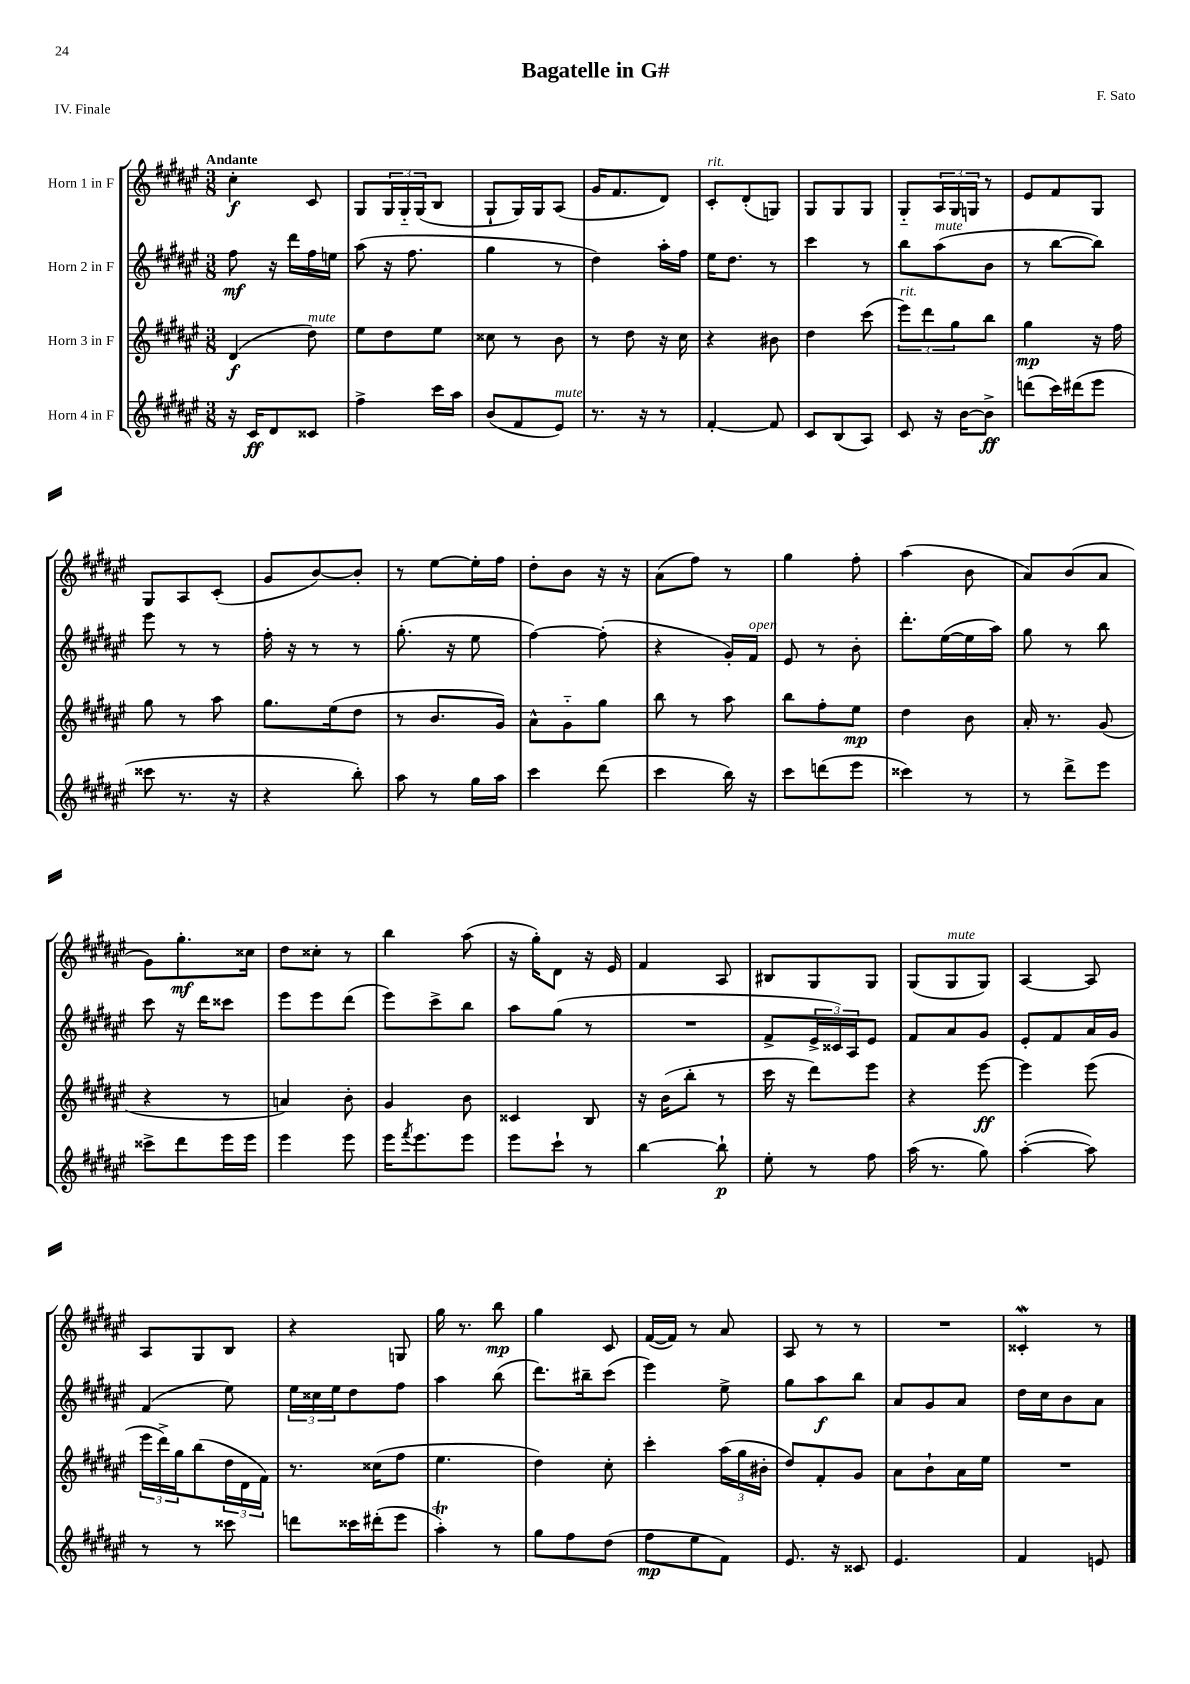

**kern	**dynam	**kern	**dynam	**kern	**dynam	**kern	**dynam
*part4	*part4	*part3	*part3	*part2	*part2	*part1	*part1
*staff4	*staff4	*staff3	*staff3	*staff2	*staff2	*staff1	*staff1
*I"Horn 4 in F	*	*I"Horn 3 in F	*	*I"Horn 2 in F	*	*I"Horn 1 in F	*
*clefG2	*	*clefG2	*	*clefG2	*	*clefG2	*
*k[f#c#g#d#a#e#]	*	*k[f#c#g#d#a#e#]	*	*k[f#c#g#d#a#e#]	*	*k[f#c#g#d#a#e#]	*
*M3/8	*	*M3/8	*	*M3/8	*	*M3/8	*
=1	=1	=1	=1	=1	=1	=1	=1
!	!	!	!	!	!	!LO:TX:a:B:t=Andante	!
16r	.	(4d#/	f	8ff#\	mf	4cc#'\	f
16c#/KL	ff	.	.	.	.	.	.
8d#/	.	.	.	16r	.	.	.
.	.	.	.	16ddd#\LL	.	.	.
!	!	!LO:TX:a:i:t=mute	!	!	!	!	!
8c##X/J	.	8dd#\)	.	16ff#\	.	8c#/	.
.	.	.	.	16een\JJ	.	.	.
=2	=2	=2	=2	=2	=2	=2	=2
4ff#^\	.	8ee#\L	.	(8aa#\	.	8G#/L	.
.	.	8dd#\	.	16r	.	24G#/L	.
.	.	.	.	.	.	24G#/	.
.	.	.	.	8.ff#\	.	.	.
.	.	.	.	.	.	(24G#/J	.
16ccc#\LL	.	8ee#\J	.	.	.	8B/J	.
16aa#\JJ	.	.	.	.	.	.	.
=3	=3	=3	=3	=3	=3	=3	=3
(8b/L	.	8cc##X\	.	4gg#\	.	8G#`/L	.
8f#/	.	8r	.	.	.	16G#/L)	.
.	.	.	.	.	.	16G#/J	.
!LO:TX:a:i:t=mute	!	!	!	!	!	!	!
8e#/J)	.	8b\	.	8r	.	(8A#/J	.
=4	=4	=4	=4	=4	=4	=4	=4
8.r	.	8r	.	4dd#\)	.	16g#/KL	.
.	.	.	.	.	.	8.f#/	.
.	.	8dd#\	.	.	.	.	.
16r	.	.	.	.	.	.	.
8r	.	16r	.	16aa#'\LL	.	8d#/J)	.
.	.	16cc#\	.	16ff#\JJ	.	.	.
=5	=5	=5	=5	=5	=5	=5	=5
!	!	!	!	!	!	!LO:TX:a:i:t=rit.	!
[4f#'/	.	4r	.	16ee#\KL	.	8c#'/L	.
.	.	.	.	8.dd#\J	.	.	.
.	.	.	.	.	.	(8d#'/	.
8f#/]	.	8b#X\	.	8r	.	8Gn/J)	.
=6	=6	=6	=6	=6	=6	=6	=6
8c#/L	.	4dd#\	.	4ccc#\	.	8G#/L	.
(8B/	.	.	.	.	.	8G#/	.
8A#/J)	.	(8ccc#\	.	8r	.	8G#/J	.
=7	=7	=7	=7	=7	=7	=7	=7
!	!	!LO:TX:a:i:t=rit.	!	!	!	!	!
8c#/	.	12eee#\L)	.	8bb\L	.	8G#/L	.
.	.	12ddd#\	.	.	.	.	.
!	!	!	!	!LO:TX:a:i:t=mute	!	!	!
16r	.	.	.	(8aa#\	.	24A#/L	.
.	.	12gg#\	.	.	.	24G#/	.
[16b\KL	.	.	.	.	.	.	.
.	.	.	.	.	.	24Gn/JJ	.
8b^\J]	ff	8bb\J	.	8b\J	.	8r	.
=8	=8	=8	=8	=8	=8	=8	=8
(8dddn\L	.	4gg#\	mp	8r	.	8e#/L	.
16ccc#\L)	.	.	.	[8bb\L	.	8f#/	.
(16ddd#X\J	.	.	.	.	.	.	.
8eee#\J	.	16r	.	8bb\J])	.	8G#/J	.
.	.	16ff#\	.	.	.	.	.
!!LO:LB:g=z
=9	=9	=9	=9	=9	=9	=9	=9
8ccc##X\	.	8gg#\	.	8eee#\	.	8G#/L	.
8.r	.	8r	.	8r	.	8A#/	.
.	.	8aa#\	.	8r	.	(8c#'/J	.
16r	.	.	.	.	.	.	.
=10	=10	=10	=10	=10	=10	=10	=10
4r	.	8.gg#\L	.	16ff#'\	.	8g#/L	.
.	.	.	.	16r	.	.	.
.	.	.	.	8r	.	[8b/)	.
.	.	(16ee#\k	.	.	.	.	.
8bb'\)	.	8dd#\J	.	8r	.	8b'/J]	.
=11	=11	=11	=11	=11	=11	=11	=11
8aa#\	.	8r	.	(8.gg#'\	.	8r	.
8r	.	8.b/L	.	.	.	[8ee#\L	.
.	.	.	.	16r	.	.	.
16gg#\LL	.	.	.	8ee#\	.	16ee#'\L]	.
16aa#\JJ	.	16g#/Jk)	.	.	.	16ff#\JJ	.
=12	=12	=12	=12	=12	=12	=12	=12
4ccc#\	.	8a#^^\L	.	[4ff#\)	.	8dd#'\L	.
.	.	8g#\	.	.	.	8b\J	.
(8ddd#\	.	8gg#\J	.	(8ff#'\]	.	16r	.
.	.	.	.	.	.	16r	.
=13	=13	=13	=13	=13	=13	=13	=13
4ccc#\	.	8bb\	.	4r	.	(8a#\L	.
.	.	8r	.	.	.	8ff#\J)	.
16bb\)	.	8aa#\	.	16g#'/LL)	.	8r	.
!	!	!	!	!LO:TX:a:i:t=open	!	!	!
16r	.	.	.	16f#/JJ	.	.	.
=14	=14	=14	=14	=14	=14	=14	=14
8ccc#\L	.	8bb\L	.	8e#/	.	4gg#\	.
(8dddn\	.	8ff#'\	.	8r	.	.	.
8eee#\J	.	8ee#\J	mp	8b'\	.	8ff#'\	.
=15	=15	=15	=15	=15	=15	=15	=15
4ccc##X\)	.	4dd#\	.	8.ddd#'\L	.	(4aa#\	.
.	.	.	.	([16ee#\L	.	.	.
8r	.	8b\	.	16ee#\]	.	8b\	.
.	.	.	.	16aa#\JJ)	.	.	.
=16	=16	=16	=16	=16	=16	=16	=16
8r	.	16a#'/	.	8gg#\	.	8a#/L)	.
.	.	8.r	.	.	.	.	.
8ddd#^\L	.	.	.	8r	.	(8b/	.
8eee#\J	.	(8g#/	.	8bb\	.	8a#/J	.
!!LO:LB:g=z
=17	=17	=17	=17	=17	=17	=17	=17
8ccc##X^\L	.	4r	.	8ccc#\	.	8g#\L)	.
8ddd#\	.	.	.	16r	.	8.gg#'\	mf
.	.	.	.	16ddd#\KL	.	.	.
16eee#\L	.	8r	.	8ccc##X\J	.	.	.
16eee#\JJ	.	.	.	.	.	16cc##X\Jk	.
=18	=18	=18	=18	=18	=18	=18	=18
4eee#\	.	4an/)	.	8eee#\L	.	8dd#\L	.
.	.	.	.	8eee#\	.	8cc##X'\J	.
8eee#\	.	8b'\	.	(8ddd#\J	.	8r	.
=19	=19	=19	=19	=19	=19	=19	=19
16eee#\KL	.	4g#/	.	8eee#\L)	.	4bb\	.
8qfff#/	.	.	.	.	.	.	.
8.eee#\	.	.	.	.	.	.	.
.	.	.	.	8ccc#^\	.	.	.
8eee#\J	.	8b\	.	8bb\J	.	(8aa#\	.
=20	=20	=20	=20	=20	=20	=20	=20
8eee#\L	.	4c##X/	.	8aa#\L	.	16r	.
.	.	.	.	.	.	16gg#'\KL)	.
8ccc#`\J	.	.	.	(8gg#\J	.	8d#\J	.
8r	.	8B/	.	8r	.	16r	.
.	.	.	.	.	.	16e#/	.
=21	=21	=21	=21	=21	=21	=21	=21
[4bb\	.	16r	.	4.r	.	4f#/	.
.	.	(16b\KL	.	.	.	.	.
.	.	8bb'\J	.	.	.	.	.
8bb`\]	p	8r	.	.	.	8A#/	.
=22	=22	=22	=22	=22	=22	=22	=22
8ee#'\	.	16ccc#\	.	8f#^/L	.	8B#X/L	.
.	.	16r	.	.	.	.	.
8r	.	8ddd#\L)	.	24e#^/L	.	8G#/	.
.	.	.	.	24c##X/)	.	.	.
.	.	.	.	24A#/J	.	.	.
8ff#\	.	8eee#\J	.	8e#/J	.	8G#/J	.
=23	=23	=23	=23	=23	=23	=23	=23
(16aa#\	.	4r	.	8f#/L	.	(8G#/L	.
8.r	.	.	.	.	.	.	.
!	!	!	!	!	!	!LO:TX:a:i:t=mute	!
.	.	.	.	8a#/	.	8G#/	.
8gg#\)	.	[8eee#\	ff	8g#/J	.	8G#/J)	.
=24	=24	=24	=24	=24	=24	=24	=24
([4aa#'\	.	4eee#\]	.	8e#'/L	.	[4A#/	.
.	.	.	.	8f#/	.	.	.
8aa#\])	.	(8eee#\	.	16a#/L	.	8A#/]	.
.	.	.	.	16g#/JJ	.	.	.
!!LO:LB:g=z
=25	=25	=25	=25	=25	=25	=25	=25
8r	.	24eee#\LL	.	(4f#/	.	8A#/L	.
.	.	24ddd#^\)	.	.	.	.	.
.	.	24gg#\J	.	.	.	.	.
8r	.	(8bb\	.	.	.	8G#/	.
8ccc##X\	.	24dd#\L	.	8ee#\)	.	8B/J	.
.	.	24d#\	.	.	.	.	.
.	.	24f#\JJ)	.	.	.	.	.
=26	=26	=26	=26	=26	=26	=26	=26
8dddn\L	.	8.r	.	24ee#\LL	.	4r	.
.	.	.	.	24cc##X\	.	.	.
.	.	.	.	24ee#\J	.	.	.
16ccc##X\L	.	.	.	8dd#\	.	.	.
(16ddd#X'\J	.	(16cc##X\KL	.	.	.	.	.
8eee#\J	.	8ff#\J	.	8ff#\J	.	8Gn/	.
=27	=27	=27	=27	=27	=27	=27	=27
4aa#t'\)	.	4.ee#\	.	4aa#\	.	16gg#\	.
.	.	.	.	.	.	8.r	.
8r	.	.	.	(8bb\	.	8bb\	mp
=28	=28	=28	=28	=28	=28	=28	=28
8gg#\L	.	4dd#\)	.	8.ddd#\L)	.	4gg#\	.
8ff#\	.	.	.	.	.	.	.
.	.	.	.	16bb#X~\k	.	.	.
(8dd#\J	.	8cc#'\	.	(8ccc#\J	.	8c#/	.
=29	=29	=29	=29	=29	=29	=29	=29
8ff#\L	mp	4ccc#'\	.	4eee#\)	.	([16f#/LL	.
.	.	.	.	.	.	16f#/JJ])	.
8ee#\	.	.	.	.	.	8r	.
8f#\J)	.	(24aa#\LL	.	8ee#^\	.	8a#/	.
.	.	24gg#\	.	.	.	.	.
.	.	24b#X'\JJ	.	.	.	.	.
=30	=30	=30	=30	=30	=30	=30	=30
8.e#/	.	8dd#/L)	.	8gg#\L	.	8A#/	.
.	.	8f#'/	.	8aa#\	f	8r	.
16r	.	.	.	.	.	.	.
8c##X/	.	8g#/J	.	8bb\J	.	8r	.
=31	=31	=31	=31	=31	=31	=31	=31
4.e#/	.	8a#\L	.	8a#/L	.	4.r	.
.	.	8b`\	.	8g#/	.	.	.
.	.	16a#\L	.	8a#/J	.	.	.
.	.	16ee#\JJ	.	.	.	.	.
=32	=32	=32	=32	=32	=32	=32	=32
4f#/	.	4.r	.	16dd#\LL	.	4c##XW'/	.
.	.	.	.	16cc#\J	.	.	.
.	.	.	.	8b\	.	.	.
8en/	.	.	.	8a#\J	.	8r	.
==	==	==	==	==	==	==	==
*-	*-	*-	*-	*-	*-	*-	*-
